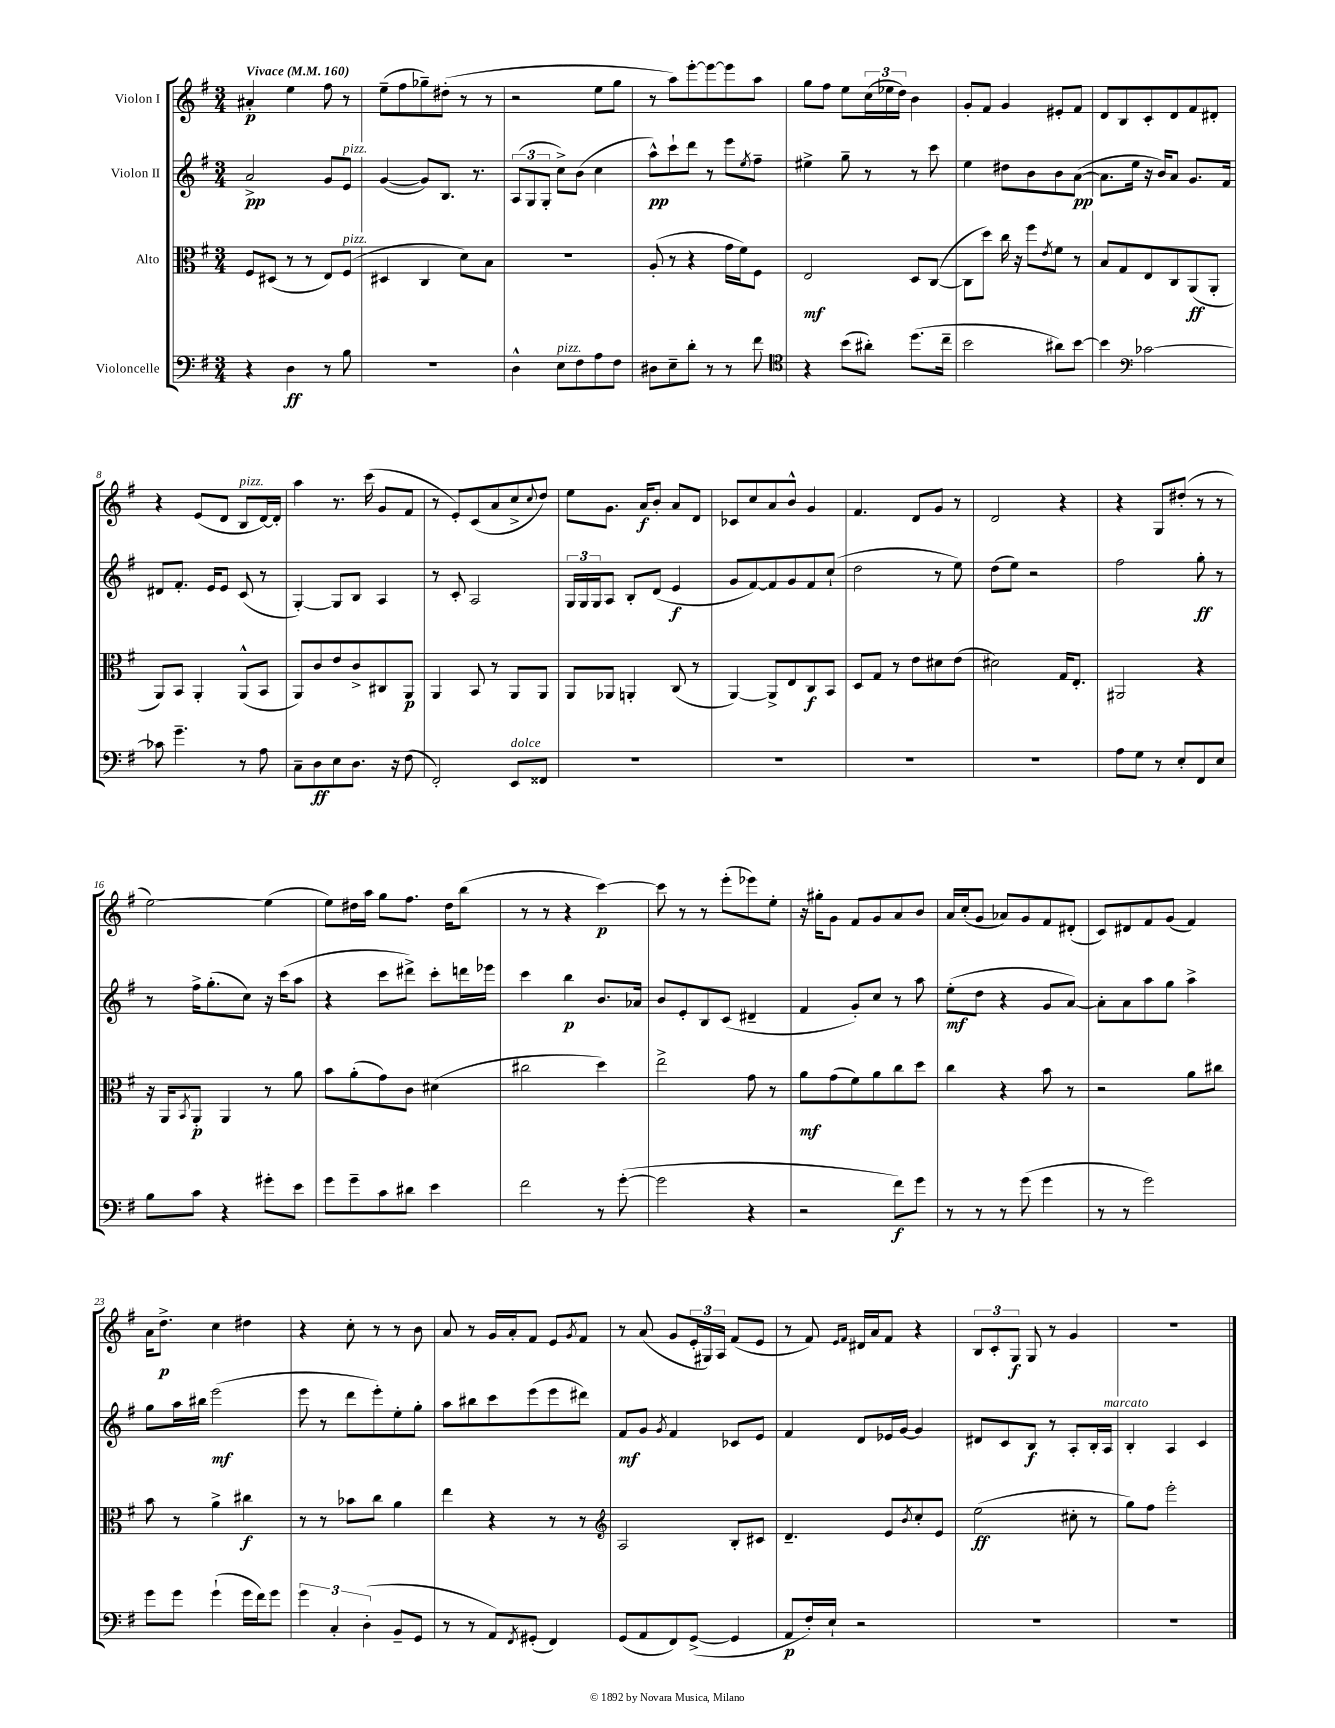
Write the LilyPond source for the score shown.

<<
\new StaffGroup <<
\new Staff = "s0" \with { instrumentName = "Violon I" } {
    \clef treble \key g \major \numericTimeSignature \time 3/4 \tempo "Vivace" 4 = 160
    ais'4-.\p e''4 fis''8 r8 |
    e''8--( fis''8 ges''8--) dis''8-.( r8 r8 |
    r2 e''8 g''8 |
    r8 a''8) e'''8~-. e'''8~ e'''8 a''8 |
    g''8 fis''8 e''8 \tuplet 3/2 { c''16( ees''16 d''16) } b'4 |
    g'8-. fis'8 g'4 eis'8-. fis'8 |
    d'8 b8 c'8-. d'8 fis'8 dis'8-. |
    r4 e'8( d'8 b8^\markup { \italic "pizz." } d'16~) d'16-. |
    a''4 r8. c'''16( g'8 fis'8 |
    r8 e'8-.) c'8( a'8 c''8-> \appoggiatura { c''8 } d''8) |
    e''8 g'8. a'16\f b'8-. a'8 d'8 |
    ces'8 c''8 a'8 b'8-^ g'4 |
    fis'4. d'8 g'8 r8 |
    d'2 r4 |
    r4 g8 dis''8-.( r8 r8 |
    e''2~) e''4( |
    e''8) dis''16 a''16 g''8 fis''8. dis''16 b''8( |
    r8 r8 r4 c'''4~\p) |
    c'''8 r8 r8 e'''8-.( ees'''8) e''8-. |
    r16 gis''16-. g'8 fis'8 g'8 a'8 b'8 |
    a'16 c''16-.( g'8 aes'8) g'8 fis'8 dis'8-.( |
    c'8) dis'8 fis'8 g'8( fis'4) |
    a'16 d''8.->\p c''4 dis''4 |
    r4 c''8-. r8 r8 b'8 |
    a'8 r8 g'16 a'16-. fis'8 e'8 \acciaccatura { g'8 } fis'8 |
    r8 a'8( g'8 \tuplet 3/2 { e'16-. gis16) a16 } fis'8( e'8 |
    r8 fis'8) \grace { e'16 fis'16 } dis'16 a'16 fis'8 r4 |
    \tuplet 3/2 { b8 c'8-. g8\f } g8 r8 g'4 |
    R2. \bar "|." |
}
\new Staff = "s1" \with { instrumentName = "Violon II" } {
    \clef treble \key g \major \numericTimeSignature \time 3/4
    a'2->\pp g'8 e'8^\markup { \italic "pizz." } |
    g'4~( g'8) b8. r8. |
    \tuplet 3/2 { a8( g8 g8-. } c''8->) b'8( c''4 |
    a''8-^\pp) c'''8-! d'''8 r8 e'''8 \acciaccatura { e''8 } fis''8-- |
    eis''4-> g''8-- r8 r8 c'''8 |
    e''4 dis''8 b'8 b'8 a'8~\pp( |
    a'8. e''16 r16 b'16) a'8 g'8. fis'16 |
    dis'8 fis'8.-. e'16 e'8 c'8( r8 |
    g4~-.) g8 b8 a4 |
    r8 c'8-. a2 |
    \tuplet 3/2 { g16 g16 g16 } a8 b8-. d'8( e'4\f |
    g'8 fis'8~) fis'8 g'8 fis'8 c''8-!( |
    d''2 r8 e''8) |
    d''8( e''8) r2 |
    fis''2 g''8-.\ff r8 |
    r8 fis''16-> g''8.-.( c''8) r16 c'''16( a''8 |
    r4 c'''8 dis'''8->) c'''8-. d'''16 ees'''16 |
    c'''4 b''4\p b'8. aes'16 |
    b'8 e'8-. b8 c'8( dis'4-- |
    fis'4 g'8-.) c''8 r8 a''8 |
    e''8-.\mf( d''8 r4 g'8 a'8~) |
    a'8-. a'8 a''8 g''8 a''4-> |
    g''8 a''16 bis''16 e'''2\mf( |
    e'''8 r8 d'''8 e'''8-.) e''8-. g''8-. |
    a''8 bis''8 c'''8 e'''8( e'''8 dis'''8) |
    fis'8\mf g'8 \acciaccatura { g'8 } fis'4 ces'8 e'8 |
    fis'4 d'8 ees'16 g'16~ g'4 |
    dis'8 c'8 b8\f r8 a8-. b16-. a16^\markup { \italic "marcato" } |
    b4-. a4 c'4 \bar "|." |
}
\new Staff = "s2" \with { instrumentName = "Alto" } {
    \clef alto \key g \major \numericTimeSignature \time 3/4
    fis8 dis8( r8 r8 e8) fis8^\markup { \italic "pizz." }( |
    dis4 c4 d'8) b8 |
    R2. |
    a8-.( r8 r4 g'16 fis'16) fis8 |
    e2\mf d8 c8~( |
    c8 d''8) c''16 r16 fis''8 \acciaccatura { e'8 } fis'8 r8 |
    b8 g8 e8 c8 a,8\ff( a,8-. |
    a,8) b,8 a,4-. a,8-^( b,8 |
    a,8) c'8 e'8 c'8-> cis8 a,8\p |
    a,4 b,8 r8 a,8 a,8 |
    a,8 aes,8 a,4-. c8( r8 |
    a,4~) a,8-> e8 c8\f b,8 |
    d8 g8 r8 e'8 dis'8 e'8( |
    dis'2) g16 e8.-. |
    ais,2 r4 |
    r16 a,16 \acciaccatura { b,8 } a,8-.\p a,4 r8 a'8 |
    b'8 a'8-.( g'8) c'8 dis'4( |
    cis''2 d''4) |
    e''2-> g'8 r8 |
    a'8\mf g'8( fis'8) a'8 c''8 d''8 |
    c''4 r4 b'8 r8 |
    r2 a'8 cis''8 |
    b'8 r8 a'4-> cis''4\f |
    r8 r8 bes'8 c''8 a'4 |
    e''4 r4 r8 r8 |
    \clef treble a2 b8-. cis'8 |
    d'4.-- e'8 \acciaccatura { b'8 } c''8-. e'8 |
    e''2\ff( cis''8-. r8 |
    g''8) fis''8 e'''2-. \bar "|." |
}
\new Staff = "s3" \with { instrumentName = "Violoncelle" } {
    \clef bass \key g \major \numericTimeSignature \time 3/4
    r4 d4\ff r8 b8 |
    R2. |
    d4-^ e8^\markup { \italic "pizz." } fis8 a8 fis8 |
    dis8 e8-- d'8-. r8 r8 fis'8 |
    \clef tenor r4 b'8( ais'8-.) d''8.( c''16-- |
    b'2 ais'8) b'8~ |
    b'4 \clef bass ces'2~ |
    ces'8 g'4.-- r8 a8 |
    c8-- d8\ff e8 d8. r16 fis8( |
    fis,2-.) e,8^\markup { \italic "dolce" } fisis,8 |
    R2. |
    R2. |
    R2. |
    R2. |
    a8 g8 r8 e8-. fis,8 e8 |
    b8 c'8 r4 gis'8-. e'8 |
    g'8 g'8-- c'8 dis'8 e'4 |
    fis'2 r8 g'8~-.( |
    g'2 r4 |
    r2 fis'8\f) g'8 |
    r8 r8 r8 g'8( g'4 |
    r8 r8 g'2) |
    g'8 g'8 g'4-!( g'16 fis'16) g'8 |
    \tuplet 3/2 { g'4 c4-. d4-.( } b,8-- g,8 |
    r8 r8 a,8) \acciaccatura { fis,8 } gis,8-.( fis,4) |
    g,8( a,8 fis,8) g,8~->( g,4 |
    a,8\p fis16-.) e16-! r2 |
    R2. |
    R2. \bar "|." |
}
>>
>>
